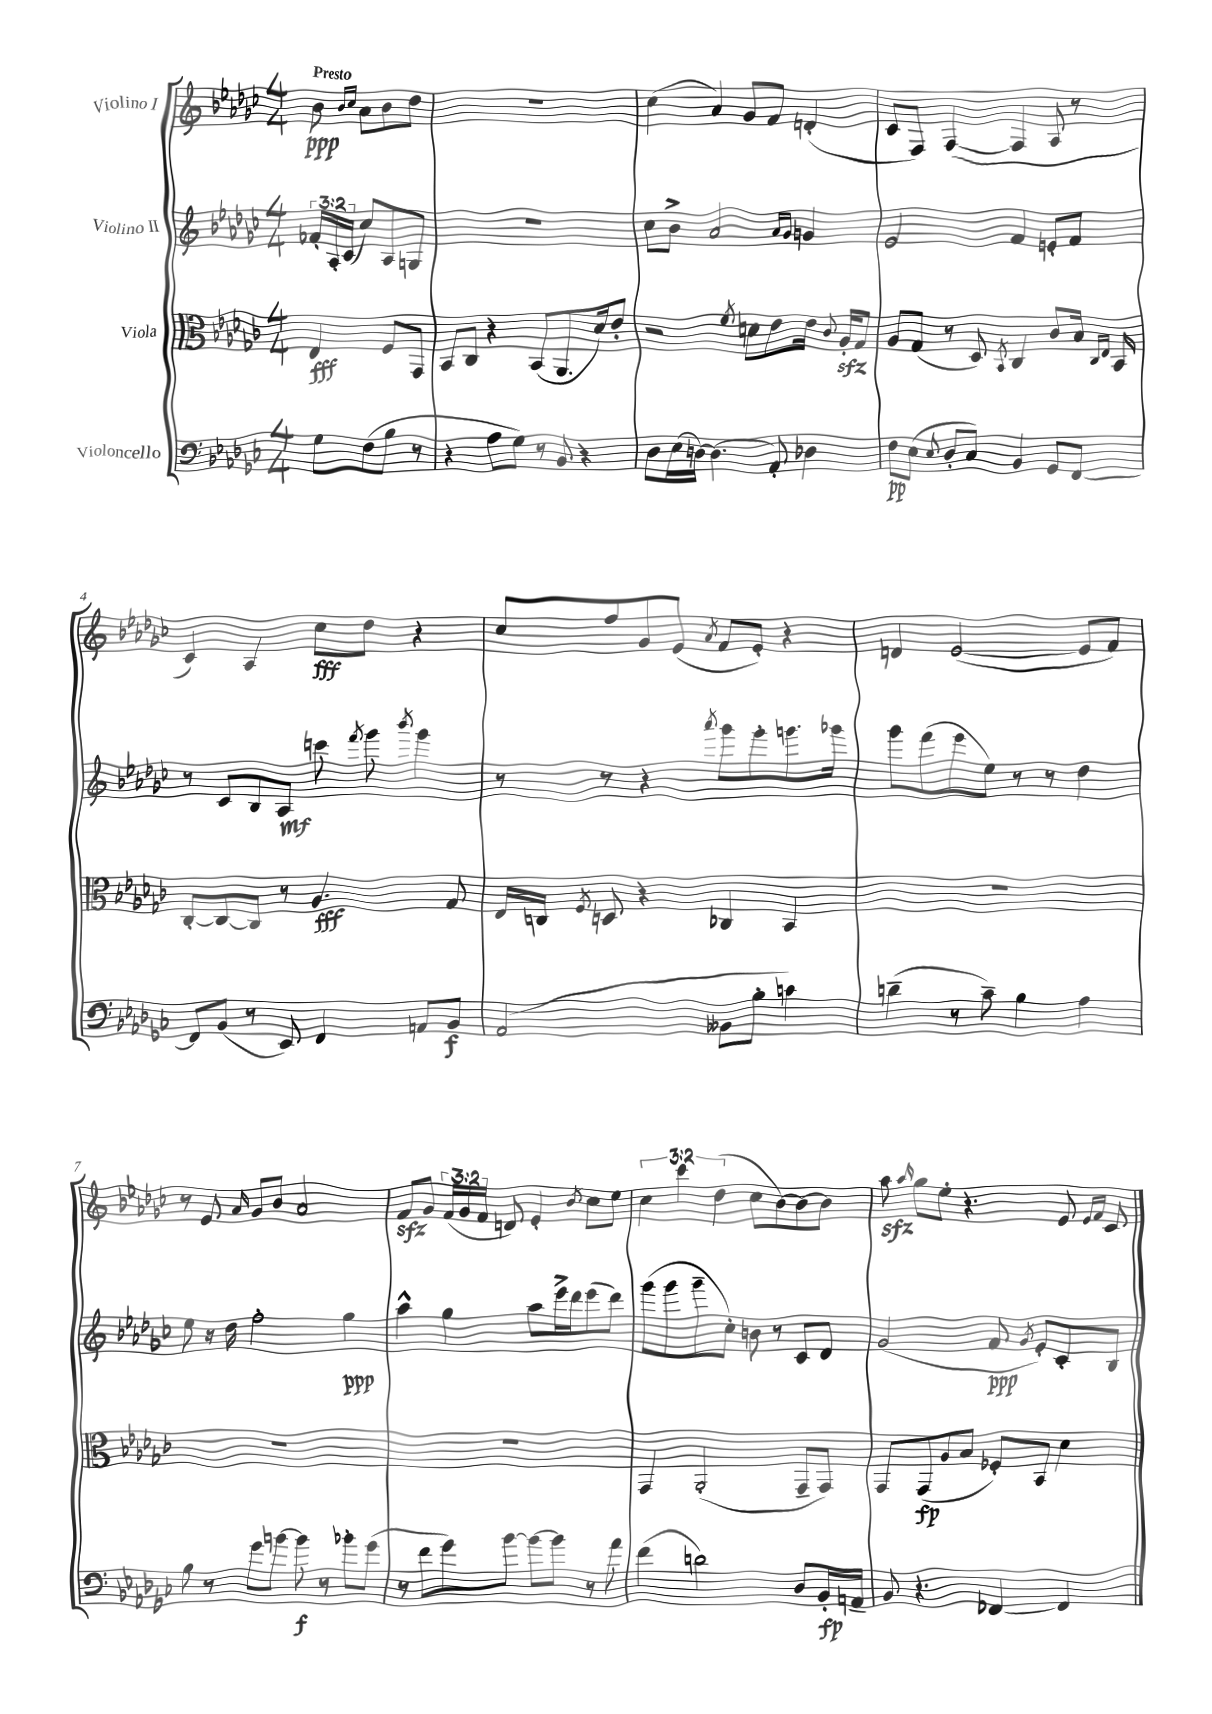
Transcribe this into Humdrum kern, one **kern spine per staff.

**kern	**kern	**kern	**kern
*staff4	*staff3	*staff2	*staff1
*clefF4	*clefC3	*clefG2	*clefG2
*k[b-e-a-d-g-c-]	*k[b-e-a-d-g-c-]	*k[b-e-a-d-g-c-]	*k[b-e-a-d-g-c-]
*M4/4	*M4/4	*M4/4	*M4/4
8G-	4E-	24f-'	8b-
.	.	24A-'	.
.	.	(24c-	.
.	.	.	16qqb-
.	.	.	16qqcc-
(8F	.	8cc-)	8a-
8B-	8F	8A-	8b-
8r	8GG-	8G	8dd-
=	=	=	=
4r	8BB-	1r	1r
.	8C-	.	.
8A-	4r	.	.
8G-)	.	.	.
8r	(8BB-	.	.
8BB-	8.AA-	.	.
4r	.	.	.
.	16d-)	.	.
.	8e-'	.	.
=	=	=	=
8D-	2r	8cc-	(4cc-
(16E-	.	8b-^	.
[16D)	.	.	.
(4.D]	.	2a-	4a-)
.	8qf	.	.
.	8d	.	8g-
8AA-')	8e-	.	8f
.	.	16qqa-	.
.	.	16qqg-	.
4D-	16e-	4g	(4d'
.	8qqc-	.	.
.	16A-'	.	.
.	8G-	.	.
=	=	=	=
8F	8A-	2e-	8c-
(8E-	(8G-	.	8F)
8qqE-	.	.	.
8D-'	8r	.	([4F
8C-)	8D-)	.	.
.	8qBB-	.	.
4BB-	4C-	4f	4F]
8GG-	8c-	8e'	8A-
[8FF	16B-	8f	8r
.	16qqC-	.	.
.	16qqE-	.	.
.	16BB-	.	.
=	=	=	=
8FF]	[8C-'	8r	4c-)
(8BB-	8C-_	8c-	.
8r	8C-]	8B-	4A-
8EE-)	8r	8A-	.
4FF	4.A-	8ccc	8cc-
.	.	8qfff	.
.	.	8ggg-	8dd-
.	.	8qbbb-	.
8AA	.	4ggg-	4r
8BB-	8G-	.	.
=	=	=	=
(2AA-	16E-	8r	8cc-
.	16C	.	.
.	8qF	.	.
.	8D	8r	8ff
.	4r	4r	8g-
.	.	.	(8e-
.	.	8qaaa-	8qa-
8BB--	4C-	8ggg-	8f
8B-'	.	8ggg-'	8e-')
4c)	4BB-	8.ggg	4r
.	.	16ggg-	.
=	=	=	=
(4d~	1r	8ggg-	4d
.	.	(8fff	.
8r	.	8eee-	([2e-
8c-~)	.	8ee-)	.
4B-	.	8r	.
.	.	8r	.
4A-	.	4dd-	8e-]
.	.	.	8f)
=	=	=	=
8B-	1r	8ee-	8r
8r	.	16r	8e-
.	.	16dd-	.
.	.	.	16qqa-
8g-	.	2ff'	8g-
[8b	.	.	8b-
8b]	.	.	2a-
8r	.	.	.
8b-'	.	4gg-	.
(8g-	.	.	.
=	=	=	=
8r	1r	4aa-^^	8f
8f	.	.	8g-
8g-)	.	4gg-	(24f
.	.	.	24g-
.	.	.	24f
[8b-	.	.	8d)
8b-_	.	8aa-	4e-'
8b-]	.	16eee-^	.
.	.	16ddd-	.
.	.	.	8qb-
8r	.	(8eee-	8cc-
8a-	.	8ddd-)	8ee-
=	=	=	=
(4f	4GG-	(8ggg-	6cc-
.	.	8ggg-	.
.	.	.	6ccc-
2d)	(2AA-'	8ggg-~	.
.	.	.	(6dd-
.	.	8cc-')	.
.	.	8b	8cc-
.	.	8r	[8b-)
8D-	8GG-~	8c-	8b-_
16BB-'	8GG-)	8d-	8b-]
16AA~	.	.	.
=	=	=	=
8BB-	8GG-	(2g-	8aa-
.	.	.	16qqaa-
4.r	(8GG-	.	8gg-
.	8A-	.	8ee-'
.	8B-	.	4.r
[4FF-	8F-')	8f	.
.	.	8qg-	.
.	8BB-	8e-')	.
4FF-]	4d-	8c-'	8e-
.	.	.	16qqe-
.	.	.	16qqf
.	.	8B-	8c-
==	==	==	==
*-	*-	*-	*-
